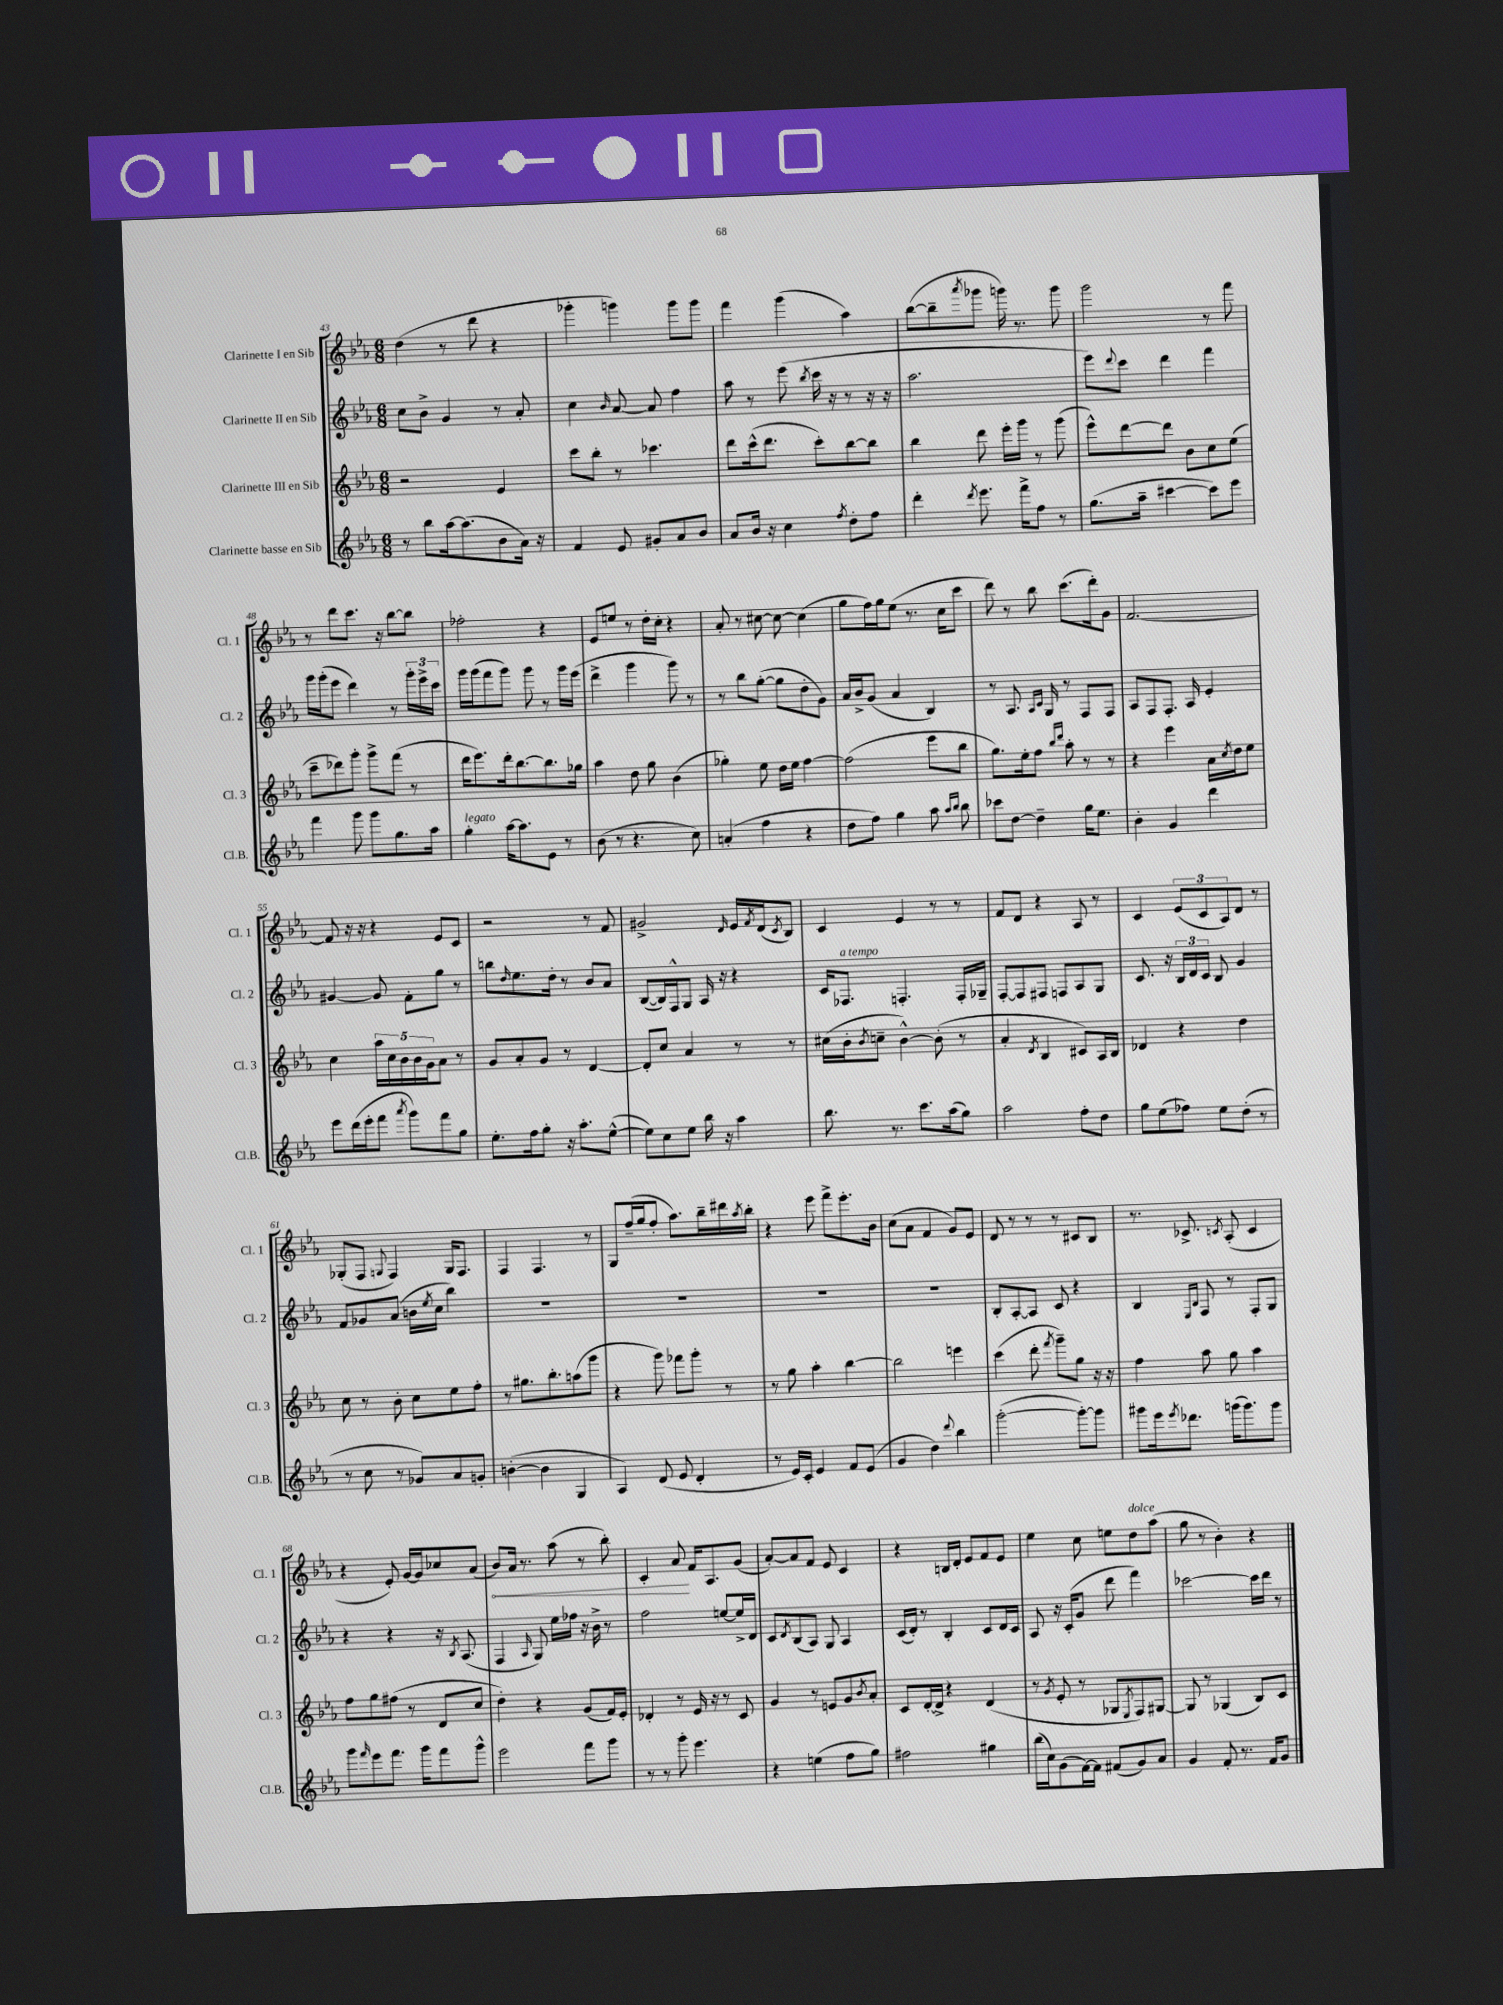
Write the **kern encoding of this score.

**kern	**kern	**kern	**kern	**dynam
*part4	*part3	*part2	*part1	*part1
*staff4	*staff3	*staff2	*staff1	*staff1
*I"Clarinette basse en Sib	*I"Clarinette III en Sib	*I"Clarinette II en Sib	*I"Clarinette I en Sib	*
*I'Cl.B.	*I'Cl. 3	*I'Cl. 2	*I'Cl. 1	*
*clefG2	*clefG2	*clefG2	*clefG2	*
*k[b-e-a-]	*k[b-e-a-]	*k[b-e-a-]	*k[b-e-a-]	*
*M6/8	*M6/8	*M6/8	*M6/8	*
=43	=43	=43	=43	=43
8r	2r	8cc\L	(4dd\	.
8bb-\L	.	8b-^\J	.	.
[16aa-\k	.	4g/	8r	.
(8.aa-\]	.	.	.	.
.	.	.	8ddd\	.
8b-\	4e-/	8r	4r	.
16a-\Jk)	.	8a-'/	.	.
16r	.	.	.	.
=44	=44	=44	=44	=44
4f/	8ccc\L	4cc\	4ggg-X'\	.
.	8bb-'\J	.	.	.
.	.	16qqb-/	.	.
8e-/	8r	[8a-/	4gggn\)	.
8g#X'/L	4.ccc-X\	8a-/]	.	.
8a-/	.	4ff\	8ggg\L	.
8b-/J	.	.	8ggg\J	.
=45	=45	=45	=45	=45
8a-/L	8ddd\L	8aa-\	4fff\	.
16b-/Jk	(16ccc^^\k	8r	.	.
16r	8.ddd\J	.	.	.
4cc\	.	(8eee-\	(4ggg\	.
.	.	8qbb-/	.	.
.	8ccc'\L)	16ccc\	.	.
.	.	16r	.	.
8qff/	.	.	.	.
8dd'\L	[8bb-\	8r	4aa-\)	.
8ff\J	8bb-\J]	16r	.	.
.	.	16r	.	.
=46	=46	=46	=46	=46
4ddd'\	4bb-\	2.aa-\	([8bb-\L	.
.	.	.	8bb-~\]	.
8qddd/	.	.	8qaaa-/	.
8.eee-\	8ddd\	.	8ggg-X\J	.
.	16eee-'\LL	.	16gggn\)	.
16fff^\KL	16ggg\JJ	.	8.r	.
8ff\J	8r	.	.	.
8r	(8ggg\	.	8ggg\	.
=47	=47	=47	=47	=47
(8.gg\L	8eee-^^\L)	8eee-\L)	2ggg\	.
.	.	8qqddd/	.	.
.	[8ddd\	8ccc\J	.	.
16aa-~\Jk	.	.	.	.
[4ccc#X\	8ddd\J]	4ddd\	.	.
.	8b-\L	.	.	.
8ccc#\L])	8cc\	4fff\	8r	.
8eee-\J	(8ee-\J	.	8fff\	.
!!LO:LB:g=z
=48	=48	=48	=48	=48
4fff\	8ccc~\L	16ggg\LL	8r	.
.	.	(16ggg'\J	.	.
.	8ddd-X\)	8eee-\J	8ddd\L	.
8ggg\	8ggg'\J	4ddd\)	8.ccc\J	.
8ggg\L	8ggg^\L	.	.	.
.	.	.	16r	.
8.gg\	(8fff\J	8r	[8bb-\L	.
.	8r	24ggg'\LL	8bb-\J]	.
.	.	24eee-^\	.	.
16aa-\Jk	.	.	.	.
.	.	24ccc\JJ	.	.
=49	=49	=49	=49	=49
!LO:TX:a:i:t=legato	!	!	!	!
4gg'\	16ddd\KL	16ggg\LL	2ff-X'\	.
.	8.eee-\)	(16ggg\J	.	.
.	.	8fff\	.	.
[16aa-\KL	16ddd'\k	8ggg\J)	.	.
8.aa-\]	[8.bb-\	.	.	.
.	.	8ggg\	.	.
8e-\J	8.bb-\]	8r	4r	.
8r	.	16ggg\LL	.	.
.	16gg-X\Jk	(16eee-\JJ	.	.
=50	=50	=50	=50	=50
(8b-\	4aa-\	4ddd^\	8e-/L	.
8r	.	.	8een/J	.
4.r	8dd\	4ggg\	8r	.
.	8gg\	.	16dd'\LL	.
.	.	.	16cc'\JJ	.
.	(4b-\	8ggg\)	4r	.
8cc\)	.	8r	.	.
=51	=51	=51	=51	=51
(4an'/	4gg-X'\)	8r	8a-'/	.
.	.	8bb-\L	8r	.
4ff\	8ee-\	([8gg'\J	[8cc#X\	.
.	16dd\LL	8gg\L]	8cc#\_	.
.	16ee-\JJ	.	.	.
4r	[4ff\	8dd'\	(4cc#\]	.
.	.	8g\J)	.	.
=52	=52	=52	=52	=52
8dd\L	(2ff\]	16a-/LL	8gg\L	.
.	.	16b-^/J	.	.
8ff\J)	.	(8g/J	16ff\L)	.
.	.	.	16gg\J	.
4gg\	.	4a-/	(8ee-\J	.
.	.	.	8.r	.
8aa-\	8eee-\L	4B-/)	.	.
.	.	.	16cc\KL	.
16qqaa-/LL	.	.	.	.
16qqbb-/JJ	.	.	.	.
8bb-\	8bb-\J	.	8ccc\J	.
=53	=53	=53	=53	=53
8ccc-X\L	8.gg\L)	8r	8ddd\)	.
[8dd\J	.	8.A-/	8r	.
.	16ee-'\k	.	.	.
4dd~\]	8ff\J	.	8bb-\	.
.	.	16qqA-/LL	.	.
.	.	16qqc/JJ	.	.
.	.	16G/	.	.
.	16qqbb-/LL	.	.	.
.	16qqddd/JJ	.	.	.
.	8aa-'\	8r	(8.ccc\L	.
16gg\KL	8r	8F/L	.	.
8.ee-\J	.	.	16ddd'\k)	.
.	8r	8F/J	8g\J	.
=54	=54	=54	=54	=54
4b-'\	4r	8A-/L	[2.f/	.
.	.	8F/	.	.
4g/	4eee-\	8.F'/J	.	.
.	.	16A-/	.	.
4ddd\	16a-\LL	4e-'/	.	.
.	8qcc/	.	.	.
.	16dd\J	.	.	.
.	8ee-\J	.	.	.
!!LO:LB:g=z
=55	=55	=55	=55	=55
8eee-\L	4cc\	[4g#X/	8f/]	.
(16ddd\L	.	.	16r	.
16eee-'\J	.	.	16r	.
8fff\J	20aa-\LL	8g#/]	4r	.
.	20cc\	.	.	.
.	20b-\	.	.	.
8qaaa-/	.	.	.	.
8ggg\L)	.	8f'\L	.	.
.	20b-\	.	.	.
.	20g\J	.	.	.
8fff\	8a-\J	8gg\J	8e-/L	.
8gg\J	8r	8r	8c/J	.
=56	=56	=56	=56	=56
8.ee-'\L	8g/L	8bbn\L	2r	.
.	.	16qqdd/	.	.
.	8a-'/	8.ee-\	.	.
16ff\k	.	.	.	.
8gg'\J	8g/J	.	.	.
.	.	16dd'\Jk	.	.
16r	8r	8r	.	.
8.aa-'\L	.	.	.	.
.	[4d/	8b-/L	8r	.
([8ee-^^\J	.	8a-/J	8f/	.
=57	=57	=57	=57	=57
8ee-\L])	8d'/L]	([8B-/L	2g#X^/	.
8cc\	8cc/J	16B-/L])	.	.
.	.	16F^^/J	.	.
8ee-\J	4a-/	8G/J	.	.
16bb-\	.	16A-/	.	.
16r	.	16r	.	.
.	.	.	16qqd/	.
4aa-\	8r	4r	16e-/LL	.
.	.	.	8qf/	.
.	.	.	(16d/J	.
.	.	.	8qc/	.
.	8r	.	8B-/J)	.
=58	=58	=58	=58	=58
8.bb-\	(16cc#X\LL	16c/KL	4c/	.
!	!	!LO:TX:a:i:t=a tempo	!	!
.	16b-'\J	8.F-X/J	.	.
.	8qb-/	.	.	.
.	8ccn~\J	.	.	.
8.r	.	.	.	.
.	[4b-^^\)	4.Fn'/	4e-/	.
8.ccc\L	.	.	.	.
.	(8b-'\]	.	8r	.
(16aa-\k	.	.	.	.
8gg\J)	8r	16F'/LL	8r	.
.	.	16G-X~/JJ	.	.
=59	=59	=59	=59	=59
2aa-\	4a-'/	[8F'/L	8f/L	.
.	.	8F/]	8d/J	.
.	8qd/	.	.	.
.	4B-/	8F#X/J	4r	.
.	.	8Fn/L	.	.
8ff'\L	8c#X/L)	8A-/	8A-/	.
8dd\J	16A-/L	8G/J	8r	.
.	16B-/JJ	.	.	.
=60	=60	=60	=60	=60
8gg\L	4d-X/	8.c/	4c/	.
(8ee-\	.	.	.	.
.	.	16r	.	.
8ff-X\J)	4r	24B-/LL	(12e-/L	.
.	.	24d/	.	.
.	.	24c/JJ	12c/	.
8ee-\L	.	8B-/	.	.
.	.	.	12A-/)	.
(8dd'\J	4dd\	4g/	8d/J	.
8r	.	.	8r	.
!!LO:LB:g=z
=61	=61	=61	=61	=61
8r	8cc\	8f/L	(8G-X'/L	.
8cc\	8r	8g-X/	8F/J	.
.	.	.	8qqGn/	.
8r	8b-'\	(8a-/J	4F/)	.
8g-X/L)	8cc\L	16bn\LL	.	.
.	.	8qee-/	.	.
.	.	16cc\JJ	.	.
8a-/	8ee-\	4bb-\)	16G/KL	.
.	.	.	8.F/J	.
8gn'/J	8ff'\J	.	.	.
=62	=62	=62	=62	=62
([4bn'\	8r	2.r	4F/	.
.	8.gg#X\L	.	.	.
4b\]	.	.	4.F/	.
.	8.bb-'\	.	.	.
4G/	(8aan\	.	.	.
.	8ggg\J	.	8r	.
=63	=63	=63	=63	=63
4A-/)	4r	2.r	8G/L	.
.	.	.	(16ff~/L	.
.	.	.	16gg/J	.
(8d/	8ggg\)	.	8ff'/J	.
8e-/	8fff-X\L	.	8.aa-\L)	.
4d'/	8ggg'\J	.	.	.
.	.	.	16bb-~\L	.
.	8r	.	16ddd#X\	.
.	.	.	8qaa-/	.
.	.	.	16bb-'\JJ	.
=64	=64	=64	=64	=64
8r	8r	2.r	4r	.
16e-/LL)	8gg\	.	.	.
16c'/JJ	.	.	.	.
4e-/	4aa-'\	.	8eee-\	.
.	.	.	8fff^\L	.
8f/L	[4bb-\	.	8.eee-'\	.
(8e-/J	.	.	.	.
.	.	.	16b-\Jk	.
=65	=65	=65	=65	=65
4g/	2bb-\]	2.r	(8cc\L	.
.	.	.	8a-\J	.
4dd\)	.	.	4f/	.
8qqddd/	.	.	.	.
4bb-\	4eeen\	.	8g/L)	.
.	.	.	8e-/J	.
=66	=66	=66	=66	=66
([2ggg'\	(4ccc\	8B-'/L	8d/	.
.	.	[8A-'/	8r	.
.	8ddd'\	8A-/J]	8r	.
.	8qfff/	.	.	.
.	8ggg~\L)	8c/	8r	.
8ggg'\L_)	8gg\J	4r	8c#X/L	.
8ggg\J]	16r	.	8B-/J	.
.	16r	.	.	.
=67	=67	=67	=67	=67
8ggg#X\L	4ff\	4B-/	8.r	.
16eee-\k	.	.	.	.
8qeee-/	.	.	.	.
8.ddd-X\J	.	.	8.c-X^/	.
.	.	16qqE-/LL	.	.
.	.	16qqB-/JJ	.	.
.	8aa-\	8F/	.	.
.	.	.	8qcn/	.
(16gggn\KL	8gg\	8r	(8A-'/	.
8.ggg\)	.	.	.	.
.	4aa-\	8F'/L	4c/	.
8ggg\J	.	8G/J	.	.
!!LO:LB:g=z
=68	=68	=68	=68	=68
8ggg\L	8ff\L	4r	4r	.
16qqfff/	.	.	.	.
8eee-\	8gg\	.	.	.
8.fff\J	(8ff#X\J	4r	8e-'/)	.
.	8r	.	[16g/LL	.
16ggg\KL	.	.	16g/J]	.
8fff\	8d/L	16r	8cc-X/	.
.	.	8qB-/	.	.
.	.	(8.A-/	.	.
8ggg^^\J	8cc/J	.	(8a-/J	.
=69	=69	=69	=69	=69
!	!	!	!	!LO:HP:b
2eee-\	4dd'\)	4F/	8b-/L)	<
.	.	.	16a-/Jk	.
.	.	.	8.r	.
.	.	16qqA-/	.	.
.	4r	8G/)	.	.
.	.	16ee-\LL	(8aa-\	.
.	.	16ff-X\JJ	.	.
8fff\L	(8g/L	16r	8r	.
.	.	16b-^\	.	.
8ggg\J	16f/L)	8r	8bb-'\)	.
.	16e-'/JJ	.	.	.
=70	=70	=70	=70	=70
8r	4d-X'/	2ff\	4c'/	.
8r	.	.	.	.
8ggg'\	8r	.	8a-/	.
4.eee-\	16e-/	.	16f/KL	[
.	16r	.	8.A-/	.
.	8r	[8een/L	.	.
.	8c/	16ee^/L]	(8g/J	.
.	.	16d/JJ	.	.
=71	=71	=71	=71	=71
4r	4g/	8c/L	[8a-'/L)	.
.	.	8qd/	.	.
.	.	(8B-/	8a-/]	.
(4een\	8r	8A-/J)	8f/J	.
.	8en/L	8G/	8e-/	.
8ff\L	8g/	4A-/	4c/	.
.	8qb-/	.	.	.
8gg\J)	8a-'/J	.	.	.
=72	=72	=72	=72	=72
2ff#X\	8c/L	(16c/LL	4r	.
.	.	16d'/JJ)	.	.
.	[16d'/L	8r	.	.
.	16d^/JJ]	.	.	.
.	4r	4B-'/	16Bn/LL	.
.	.	.	16d'/JJ	.
.	.	.	8e-/L	.
4gg#X\	(4d/	8c/L	8f/	.
.	.	16d/L	8e-/J	.
.	.	16c/JJ	.	.
=73	=73	=73	=73	=73
(16bb-\LL	8r	8A-/	4ee-\	.
16cc\J)	.	.	.	.
.	8qg/	.	.	.
(8g\	8e-'/	16r	.	.
.	.	(16c'/KL	.	.
[16f\L)	8r	8g/J	8cc\	.
16f\JJ]	.	.	.	.
(8f#X/L	8G-X/L	8ddd\	8een\L	.
.	8qE-/	.	.	.
!	!	!	!LO:TX:a:i:t=dolce	!
8g/)	8F/)	4fff\)	8dd\	.
8a-/J	[8G#X/J	.	(8aa-\J	.
=74	=74	=74	=74	=74
4g/	8G#/]	[2ccc-X\	8gg\	.
.	8r	.	8r	.
8f'/	(4G-X/	.	4b-'\)	.
8.r	.	.	.	.
.	8B-/L)	16ccc-\LL]	4r	.
16f/KL	.	16ddd\JJ	.	.
8g/J	8c/J	8r	.	.
==	==	==	==	==
*-	*-	*-	*-	*-
